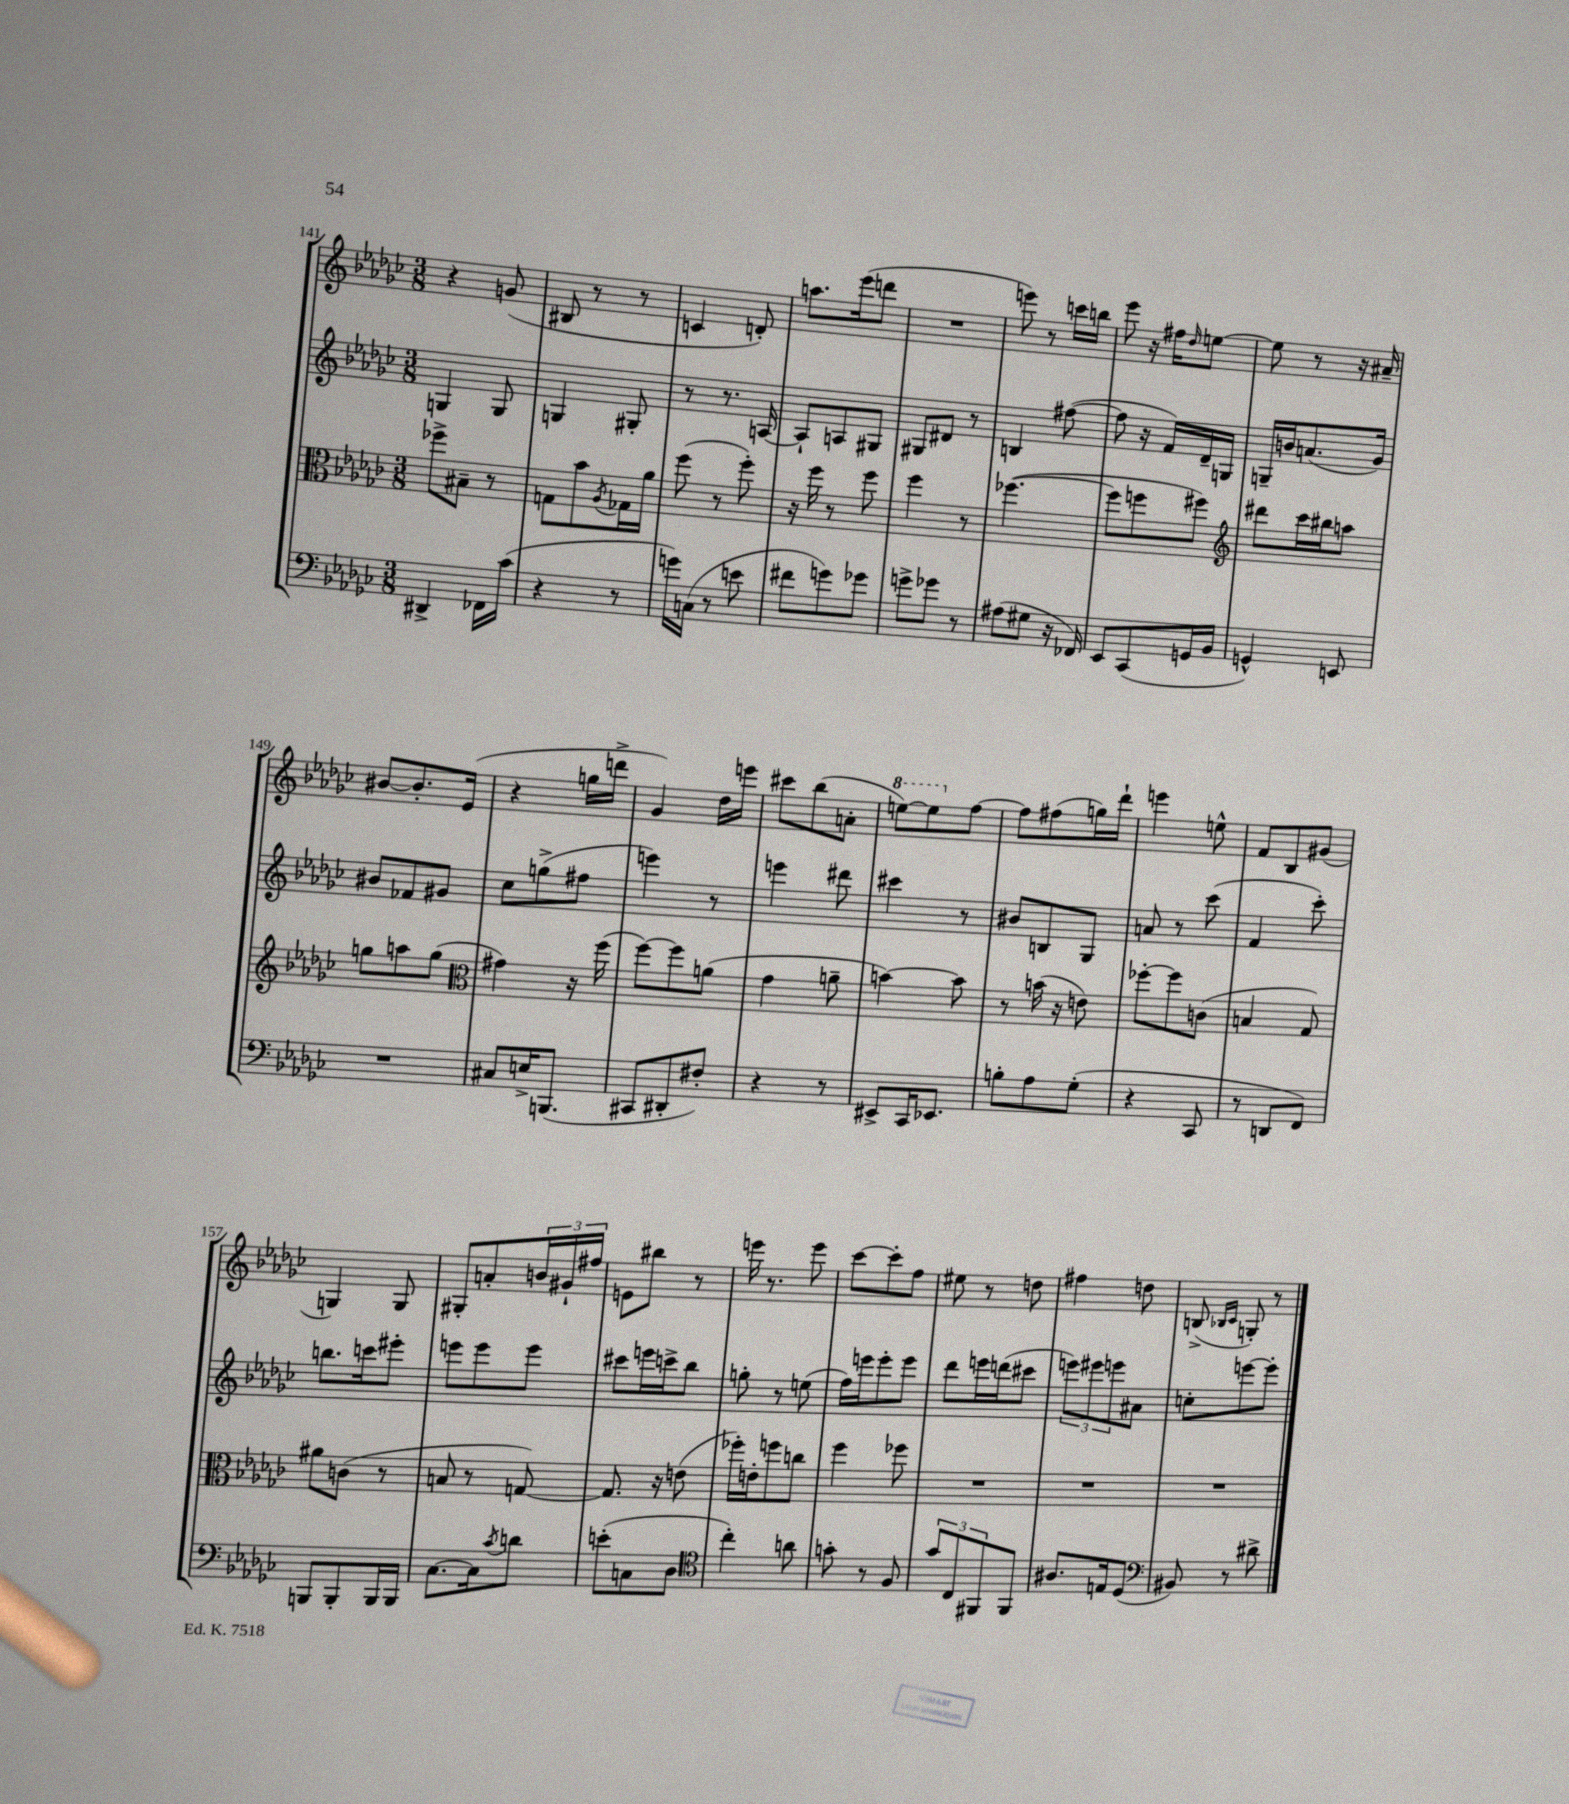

**kern	**kern	**kern	**kern
*part4	*part3	*part2	*part1
*staff4	*staff3	*staff2	*staff1
*clefF4	*clefC3	*clefG2	*clefG2
*k[b-e-a-d-g-c-]	*k[b-e-a-d-g-c-]	*k[b-e-a-d-g-c-]	*k[b-e-a-d-g-c-]
*M3/8	*M3/8	*M3/8	*M3/8
=141	=141	=141	=141
4DD#X^/	8ff-X^\L	4Gn/	4r
.	8B#X~\J	.	.
16FF-X\LL	8r	8G/	(8gn/
(16c-\JJ	.	.	.
=142	=142	=142	=142
4r	8Gn\L	4Gn/	8B#X/
.	8b-\	.	8r
.	8qA-/	.	.
8r	16G-X\L	8G#X'/	8r
.	16a-\JJ	.	.
=143	=143	=143	=143
16gn\LL)	(8ff\	8r	4cn/
(16Cn\JJ	.	.	.
8r	8r	8.r	.
8en\	8ff'\)	.	8dn'/)
.	.	[16An/	.
=144	=144	=144	=144
8f#X\L	16r	8A`/L]	8.aan\L
.	16ff\	.	.
8gn\)	8r	8An/	.
.	.	.	(16eee-\k
8g-X\J	8ff\	8G#X/J	8dddn\J
=145	=145	=145	=145
8gn^\L	4ff\	8G#X/L	4.r
8g-X\J	.	8d#X/J	.
8r	8r	8r	.
=146	=146	=146	=146
(8A#X\L	([4.ff-X\	4Bn/	8eeen\)
8G#X\J	.	.	8r
16r	.	([8ff#X\	16cccn\LL
16FF-X/)	.	.	16bbn\JJ
=147	=147	=147	=147
8EE-/L	8ff-\L]	8ff#\]	8eee-\
(8CC-/	8ffn\	16r	16r
.	.	16f/LL)	16ff#X\KL
.	.	.	16qqdd-/
16GGn/L	8ff#X\J)	16d-~/	[8een\J
16BB-/JJ	.	16Gn/JJ	.
=148	=148	=148	=148
*	*clefG2	*	*
4GGn^^/)	8ddd#X\L	16Gn~/LL	8ee\]
.	.	16bn/J	.
.	16ccc-\L	(8.an/	8r
.	16bb#X\J	.	.
8EEn/	8aan\J	.	16r
.	.	16g-/Jk)	16a#X~/
!!LO:LB:g=z
=149	=149	=149	=149
4.r	8ggn\L	8b#X/L	[8b#X/L
.	8aan\	8f-X/	8.b#'/]
.	(8gg\J	8g#X/J	.
.	.	.	(16e-/Jk
=150	=150	=150	=150
*	*clefC3	*	*
8C#X/L	4g#X\)	8cc-\L	4r
16En^/K	.	(8ggn^\	.
(8.BBBn/J	.	.	.
.	16r	8ff#X\J	16ggn\LL
.	(16ff\	.	16dddn^\JJ
=151	=151	=151	=151
8CC#X/L	[8ff\L)	4eeen\)	4g-/)
8DD#X'/	8ff\]	.	.
8F#X'/J)	(8an\J	8r	16dd-\LL
.	.	.	16eeen\JJ
=152	=152	=152	=152
4r	4g-\	4eeen\	8ccc#X\L
.	.	.	(8bb-\
8r	8an~\	8ddd#X\	8an'\J
=153	=153	=153	=153
*	*	*	*8va
8EE#X^/L	[4bn\)	4ccc#X\	[8eeen\L)
16CC-/K	.	.	8eee\]
8.EE-X/J	.	.	.
*	*	*	*X8va
.	8b\]	8r	[8ff\J
=154	=154	=154	=154
8Bn'\L	8r	8b#X/L	8ff\L]
8A-\	(16bn\	8Bn/	(8ff#X\
.	16r	.	.
(8G-'\J	8en\)	8G-/J	16ggn\L)
.	.	.	16ddd-`\JJ
=155	=155	=155	=155
4r	[8ff-X'\L	8an/	4eeen\
.	8ff-\]	8r	.
8CC-/	(8cn\J	(8ccc-\	8een^^\
=156	=156	=156	=156
8r	4Bn/	4f/	8f/L
8DDn/L	.	.	8B-/
8FF/J)	8G-/)	8ccc-'\)	(8g#X/J
!!LO:LB:g=z
=157	=157	=157	=157
8BBBn/L	8a#X\L	8.bbn\L	4Gn/)
8BBB'/	(8cn\J	.	.
.	.	16cccn\k	.
16BBB/L	8r	8eee#X'\J	8G/
16BBB/JJ	.	.	.
=158	=158	=158	=158
[8.C-\L	8Bn/	8eeen\L	8G#X'/L
.	8r	8eee\	8an'/
16C-\k]	.	.	.
8qc-/	.	.	.
8dn\J	[8Gn/)	8eee\J	24bn/L
.	.	.	24g#X`/
.	.	.	24ff#X/JJ
=159	=159	=159	=159
(8en'\L	8.G/]	8ccc#X\L	8en\L
8Cn\	.	16eeen\L	8bb#X\J
.	16r	16cccn^\J	.
8D-\J	(8en\	8bb-\J	8r
=160	=160	=160	=160
*clefC4	*	*	*
4cc-'\)	16ff-X'\LL)	8ggn'\	16eeen\
.	16en'\J	.	8.r
.	8ffn\	8r	.
8an\	8ccn\J	(8een\	8eee\
=161	=161	=161	=161
8gn'\	4ff\	16ff\LL)	[8ccc-\L
.	.	16eeen\J	.
8r	.	8eee'\	8ccc-'\]
8F/	8ff-X\	8eee\J	8ff\J
=162	=162	=162	=162
12g-/L	4.r	8ddd-\L	8ee#X\
12C-/	.	.	.
.	.	16eeen\L	8r
12FF#X/	.	.	.
.	.	(16dddn\J	.
8FF#/J	.	8ccc#X\J	8ddn\
=163	=163	=163	=163
8.A#X/L	4.r	12eeen\L)	4ff#X\
.	.	12eee#X\	.
.	.	12eeen\	.
16En/k	.	.	.
(8D-/J	.	8a#X\J	8ddn\
=164	=164	=164	=164
*clefF4	*	*	*
8BB#X/)	4.r	8ccn'\L	(8Bn^/
.	.	.	16qqB-X/LL
.	.	.	16qqc-/JJ
8r	.	[8eeen\	8Gn'/)
8d#X^\	.	8eee'\J]	8r
==	==	==	==
*-	*-	*-	*-
